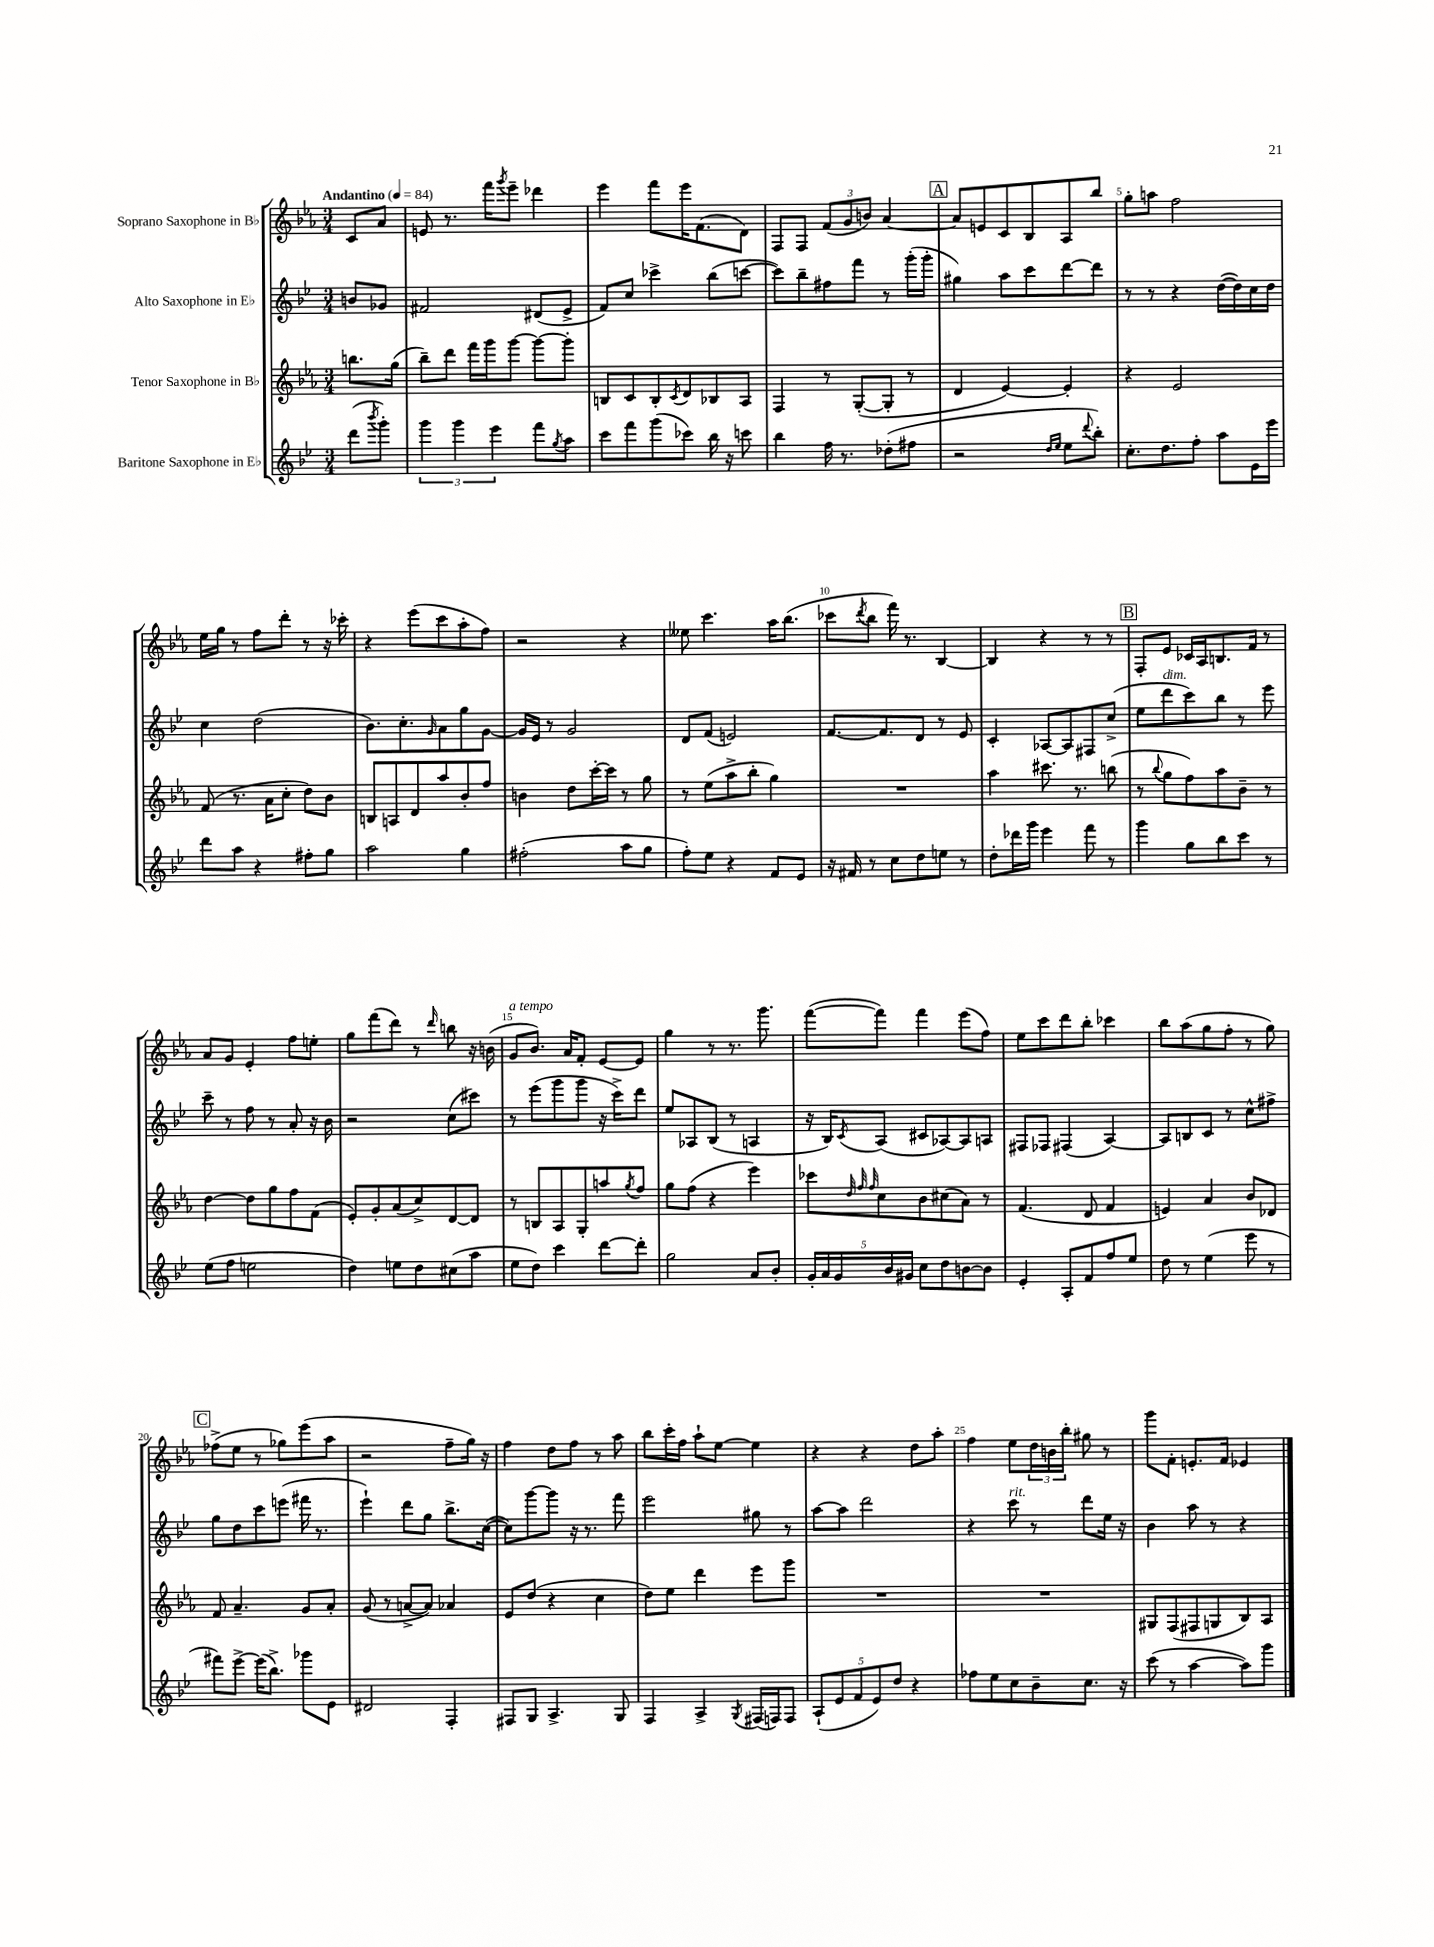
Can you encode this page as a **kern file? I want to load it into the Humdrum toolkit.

**kern	**kern	**kern	**kern
*part4	*part3	*part2	*part1
*staff4	*staff3	*staff2	*staff1
*I"Baritone Saxophone in E♭	*I"Tenor Saxophone in B♭	*I"Alto Saxophone in E♭	*I"Soprano Saxophone in B♭
*clefG2	*clefG2	*clefG2	*clefG2
*k[b-e-]	*k[b-e-a-]	*k[b-e-]	*k[b-e-a-]
*M3/4	*M3/4	*M3/4	*M3/4
*MM84	*MM84	*MM84	*MM84
=	=	=	=
!	!	!	!LO:TX:a:B:t=Andantino
(8ddd\L	8.bbn\L	8bn/L	8c/L
8qbbb-/	.	.	.
8ggg'\J)	.	8g-X/J	8a-/J
.	(16gg\Jk	.	.
=1	=1	=1	=1
6ggg\	8bb-~\L)	2f#X/	8en/
.	8ddd\J	.	8.r
6ggg\	.	.	.
.	16fff\LL	.	.
.	16ggg\J	.	16fff\KL
6eee-\	.	.	.
.	.	.	8qggg/
.	[8ggg\J	.	8eee-~\J
8fff\L	8ggg\L_	(8d#X/L	4ddd-X\
8qgg/	.	.	.
8aa\J	8ggg'\J]	8e-^/J	.
=2	=2	=2	=2
8ccc\L	8Bn/L	8f/L)	4eee-\
8fff\	8c/	8cc/J	.
(8ggg\	8B'/	4ccc-X^\	8fff\L
.	8qc/	.	.
8ccc-X\J)	8d/	.	16eee-\K
.	.	.	(8.f\
16bb-\	8B-X/	(8bb-\L	.
16r	.	.	.
8cccn\	8A-/J	[8cccn\J	8d\J)
=3	=3	=3	=3
4bb-\	4F/	8ccc\L])	8F/L
.	.	8bb-~\	8F/J
16ff\	8r	8ff#X\	(12f/L
8.r	.	.	.
.	.	.	12g/
.	([8G'/L	8fff\J	.
.	.	.	12bn/J)
(8dd-X'\L	8G'/J]	8r	[4a-/
8ff#X\J	8r	(16ggg'\LL	.
.	.	16ggg'\JJ	.
!!LO:REH:place=s1:t=A
=4	=4	=4	=4
2r	4d/	4gg#X\)	8a-/L]
.	.	.	8en/
.	[4e-/)	8aa\L	8c/
.	.	8ccc\	8B-/
16qqdd/LL	.	.	.
16qqee-/JJ	.	.	.
8ee-\L	4e-'/]	[8ddd\	8A-/
8qqddd/	.	.	.
8bb-'\J)	.	8ddd\J]	8bb-/J
=5	=5	=5	=5
8.cc'\L	4r	8r	8gg'\L
.	.	8r	8aan\J
8.dd\	.	.	.
.	2e-/	4r	2ff\
8ff'\J	.	.	.
8aa\L	.	([16dd\LL	.
.	.	16dd\])	.
16e-\L	.	16cc\	.
16eee-\JJ	.	16dd\JJ	.
!!LO:LB:g=z
=6	=6	=6	=6
8ddd\L	(8f/	4cc\	16ee-\LL
.	.	.	16gg\JJ
8aa\J	8.r	.	8r
4r	.	(2dd\	8ff\L
.	16a-\KL	.	.
.	8cc'\J	.	8ddd'\J
8ff#X'\L	8dd\L)	.	8r
8gg\J	8b-\J	.	16r
.	.	.	16ccc-X'\
=7	=7	=7	=7
2aa\	8Bn/L	8.b-\L)	4r
.	8An/	.	.
.	.	8.cc'\	.
.	8d/	.	(8eee-\L
.	.	16qqg/	.
.	8aa-/	8a\	8ccc\
4gg\	8b-'/	8gg\	8aa-'\
.	8ff/J	[8g\J	8ff\J)
=8	=8	=8	=8
(2ff#X'\	4bn\	16g/LL]	2r
.	.	16e-/JJ	.
.	.	8r	.
.	8dd\L	2g/	.
.	[16ccc'\L	.	.
.	16ccc\JJ]	.	.
8aa\L	8r	.	4r
8gg\J	8gg\	.	.
=9	=9	=9	=9
8ff'\L)	8r	8d/L	8ee--X\
8ee-\J	(8ee-\L	(8f/J	4.ccc\
4r	8aa-^\	2en/)	.
.	8bb-'\J	.	.
8f/L	4gg\)	.	16aa-\KL
.	.	.	(8.bb-\J
8e-/J	.	.	.
=10	=10	=10	=10
16r	2.r	[8.f/L	8ccc-X\L
16f#X/	.	.	.
.	.	.	8qddd/
8r	.	.	8bb-\J
.	.	8.f/]	.
8cc\L	.	.	16fff\)
.	.	.	8.r
8dd\	.	8d/J	.
8een\J	.	8r	[4B-/
8r	.	8e-/	.
=11	=11	=11	=11
8dd'\L	4aa-\	4c'/	4B-/]
16ddd-X\L	.	.	.
16ggg\JJ	.	.	.
4eee-\	8.ccc#X\	[8A-X/L	4r
.	.	8A-/]	.
.	8.r	.	.
8fff\	.	8F#X/	8r
8r	(8bbn\	(8cc^/J	8r
!!LO:REH:place=s1:t=B
=12	=12	=12	=12
4ggg\	8r	8ee-\L	8F'/L
.	8qqbb-/	.	.
!	!	!LO:TX:a:i:t=dim.	!
.	8gg\L	8ddd\	8e-/J
8gg\L	8ff\)	8ccc\)	16c-X/LL
.	.	.	16A-/J
8bb-\	8aa-\	8bb-\J	8.Bn/
8ccc\J	8b-~\J	8r	.
.	.	.	16f/Jk
8r	8r	8eee-\	8r
!!LO:LB:g=z
=13	=13	=13	=13
(8ee-\L	[4dd\	8ccc~\	8a-/L
8ff\J	.	8r	8g/J
2een\	8dd\L]	8ff\	4e-'/
.	8gg\	8r	.
.	8ff\	8a'/	8ff\L
.	(8f\J	16r	8een'\J
.	.	16b-\	.
=14	=14	=14	=14
4dd\)	8e-'/L)	2r	8gg\L
.	8g'/	.	(8fff\
8een\L	(8a-/	.	8ddd\J)
8dd\	8cc^/)	.	8r
.	.	.	16qqddd/
(8cc#X\	[8d/	(8cc\L	8bbn\
8aa\J	8d/J]	8ccc#X\J)	16r
.	.	.	(16bn\
=15	=15	=15	=15
!	!	!	!LO:TX:a:i:t=a tempo
8ee-\L	8r	8r	8g/L
8dd\J)	8Bn/L	(8eee-\L	8.b-/J)
4ccc\	8A-/	8ggg\	.
.	.	.	16a-/KL
.	8G'/	8ggg\J	8f'/J
[8ddd\L	8aan/	16r	[8e-/L
.	.	16ccc^\KL)	.
.	8qgg/	.	.
8ddd'\J]	8ff/J	8ddd\J	8e-/J]
=16	=16	=16	=16
2gg\	8gg\L	8ee-/L	4gg\
.	(8ff\J	8A-X/	.
.	4r	(8B-/J	8r
.	.	8r	8.r
8a/L	4eee-\)	4An/	.
.	.	.	8.ggg\
8b-'/J	.	.	.
=17	=17	=17	=17
20g'/LL	8ccc-X\L	16r	([8fff\L
20a/	.	.	.
.	.	16B-/KL)	.
20g/	.	.	.
.	32qqdd/	.	.
.	32qqff/	.	.
.	32qqff/	8qc/	.
.	8cc\	(8A/J	8fff\J])
20b-/	.	.	.
20g#X/JJ	.	.	.
8cc\L	8b-\	8c#X/L	4fff\
8dd\	(8cc#X\	[8A-X/)	.
[8bn\	8a-\J)	8A-/]	(8eee-\L
8b\J]	8r	8An/J	8ff\J)
=18	=18	=18	=18
4e-'/	(4.f/	8F#X/L	8ee-\L
.	.	8F-X/J	8ccc\
8A'/L	.	(4F#X/	8ddd\
8f/	8d/	.	8bb-'\J
8ff/	4f/	[4A/)	4ccc-X\
8ee-/J	.	.	.
=19	=19	=19	=19
8dd\	4en/)	8A/L]	8bb-\L
8r	.	8Bn/	(8aa-\
(4ee-\	4a-/	8c/J	8gg\
.	.	8r	8ff'\J
8eee-\	8b-/L	8cc^^\L	8r
8r	8d-X/J	8ff#X^\J	8gg\)
!!LO:LB:g=z
!!LO:REH:place=s1:t=C
=20	=20	=20	=20
8fff#X\L)	8f/	8gg\L	(8ff-X^\L
[8eee-^\J	4.a-~/	8dd\	8ee-\J
(16eee-\KL]	.	8ccc\	8r
8.bb-^\J)	.	.	.
.	.	(8eeen\J	8gg-X\L)
8ggg-X\L	8g/L	16fff#X\	(8eee-\
.	.	8.r	.
8e-\J	8a-'/J	.	8aa-\J
=21	=21	=21	=21
2d#X/	(8g/	4eee-`\)	2r
.	8r	.	.
.	[8an^/L	8ddd\L	.
.	8a/J])	8gg\J	.
4F'/	4a-X/	8.bb-^\L	8ff~\L
.	.	.	16gg\Jk)
.	.	([16cc\Jk	16r
=22	=22	=22	=22
8F#X/L	8e-/L	8cc\L])	4ff\
8G/J	(8dd/J	[8ggg\	.
4.A^/	4r	8ggg\J]	8dd\L
.	.	16r	8ff\J
.	.	8.r	.
.	4cc\	.	8r
8G/	.	8fff\	8aa-\
=23	=23	=23	=23
4F/	8dd\L)	2eee-\	8bb-\L
.	8ee-\J	.	16ccc'\L
.	.	.	16ff\JJ
4A^/	4ddd\	.	8aa-`\L
.	.	.	[8ee-\J
8qG/	.	.	.
(16F#X/LL	8eee-\L	8gg#X\	4ee-\]
16Fn/J)	.	.	.
8F/J	8ggg\J	8r	.
=24	=24	=24	=24
(10A`/L	2.r	[8aa\L	4r
10e-/	.	.	.
.	.	8aa\J]	.
10f/	.	.	.
.	.	2ddd\	4r
10e-/)	.	.	.
10dd/J	.	.	.
4r	.	.	8dd\L
.	.	.	8aa-'\J
=25	=25	=25	=25
8ff-X\L	2.r	4r	4ff\
8ee-\	.	.	.
!	!	!LO:TX:a:i:t=rit.	!
8cc\	.	8ccc\	8ee-\L
8b-~\	.	8r	24dd\L
.	.	.	24bn\
.	.	.	24bb-'\JJ
8.cc\J	.	8ddd\L	8gg#X\
.	.	16ee-\Jk	8r
16r	.	16r	.
=26	=26	=26	=26
(8ccc\	8G#X/L	4b-\	8ggg\L
8r	(8F/	.	8f'\J
[4aa\	8F#X/	8aa\	8.en'/L
.	8Gn/	8r	.
.	.	.	16f/Jk
8aa\L])	8B-/)	4r	4e-X/
8ggg\J	8A-/J	.	.
==	==	==	==
*-	*-	*-	*-
